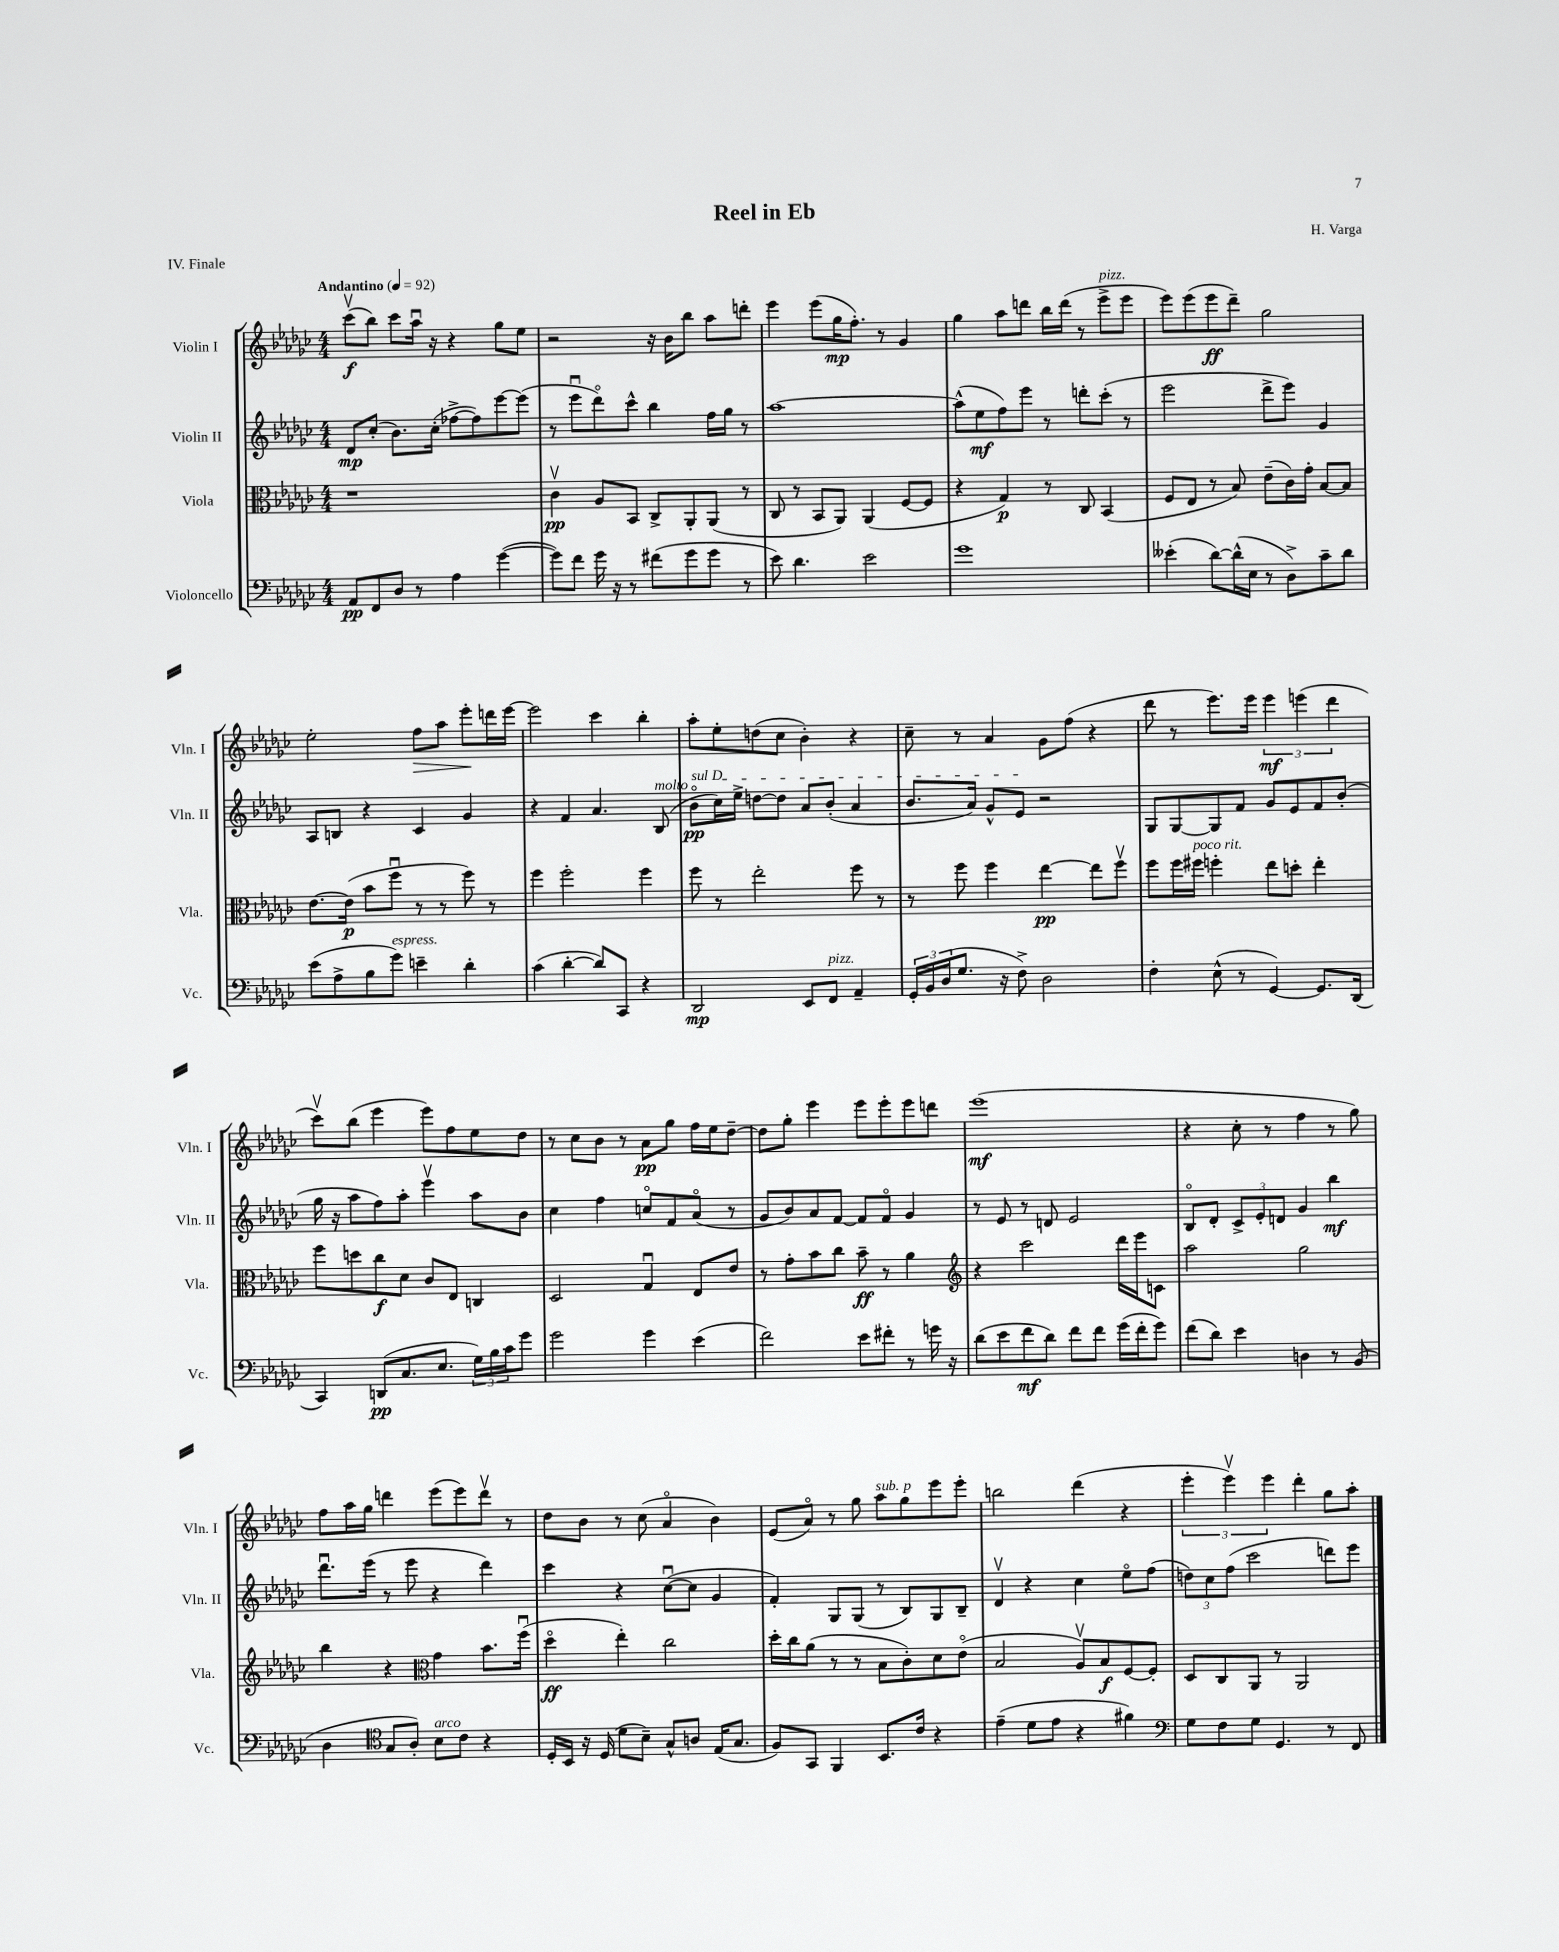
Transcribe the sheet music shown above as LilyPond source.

\header { title = "Reel in Eb" composer = "H. Varga" piece = "IV. Finale" }
<<
\new StaffGroup <<
\new Staff = "s0" \with { instrumentName = "Violin I" shortInstrumentName = "Vln. I" } {
    \clef treble \key ges \major \numericTimeSignature \time 4/4 \tempo "Andantino" 4 = 92
    ces'''8\upbow\f( bes''8) ces'''8 aes''16\downbow r16 r4 ges''8 ees''8 |
    r2 r16 bes'16 bes''8 aes''8 d'''8-. |
    ees'''4 ees'''8( ges''16\mp f''8.-.) r8 ges'4 |
    ges''4 aes''8 d'''8 bes''16 d'''16( r8 ees'''8->^\markup { \italic "pizz." } ees'''8 |
    ees'''8) ees'''8( ees'''8\ff des'''8--) ges''2 |
    ees''2-. f''8\> aes''8 ees'''8-.\! d'''16 ees'''16~ |
    ees'''2 ces'''4 bes''4-. |
    aes''8-. ees''8-. d''8( ces''8 bes'4-.) r4 |
    ces''8-- r8 aes'4 ges'8 f''8( r4 |
    des'''8 r8 ees'''8.) ees'''16 \tuplet 3/2 { ees'''4\mf e'''4( des'''4 } |
    ces'''8\upbow) bes''8( ees'''4 ees'''8) f''8 ees''8 des''8 |
    r8 ces''8 bes'8 r8 aes'8\pp ges''8 f''16 ees''16 des''8~-- |
    des''8 ges''8-. ees'''4 ees'''8 ees'''8-. ees'''8 d'''8 |
    ees'''1\mf( |
    r4 ces''8-. r8 f''4 r8 ges''8) |
    f''8 aes''16 ges''16 d'''4 ees'''8( ees'''8) d'''8\upbow r8 |
    des''8 bes'8 r8 ces''8( aes'4\flageolet bes'4) |
    ees'8( aes'8\flageolet) r8 ges''8 aes''8^\markup { \italic "sub. p" } ges''8 ees'''8 ees'''8-. |
    b''2 des'''4( r4 |
    \tuplet 3/2 { ees'''4-. ees'''4\upbow) ees'''4 } des'''4-. ges''8 aes''8-. \bar "|." |
}
\new Staff = "s1" \with { instrumentName = "Violin II" shortInstrumentName = "Vln. II" } {
    \clef treble \key ges \major \numericTimeSignature \time 4/4
    des'8\mp ces''8-.( bes'8.) ces''16-.( fes''8~-> fes''8) ees'''8~ ees'''8( |
    r8 ees'''8\downbow des'''8\flageolet) ces'''8-^ bes''4 f''16 ges''16 r8 |
    aes''1~ |
    aes''8-^( ees''8\mf f''8) ees'''8 r8 d'''8-. ces'''8-.( r8 |
    ees'''2 des'''8-> ees'''8) ges'4 |
    aes8 b8 r4 ces'4 ges'4 |
    r4 f'4 aes'4. bes8^\markup { \italic "molto" }( |
    \once \override TextSpanner.bound-details.left.text = \markup { \italic "sul D" } bes'8\flageolet\pp\startTextSpan ces''16) ees''16-> d''8~ d''8 aes'8 bes'8-.( aes'4 |
    bes'8. aes'16) ges'8-^ ees'8\stopTextSpan r2 |
    ges8 ges8~ ges8 f'8 ges'8 ees'8 f'8 bes'8-.( |
    ges''16 r16 aes''8 f''8) aes''8-. ees'''4\upbow aes''8 bes'8 |
    ces''4 f''4 c''8\flageolet f'8 aes'8\flageolet( r8 |
    ges'8 bes'8) aes'8 f'8~ f'8 f'8\flageolet ges'4 |
    r8 ees'8 r8 d'8 ees'2 |
    bes8\flageolet des'8-. \tuplet 3/2 { ces'8-> ees'8-. d'8 } ges'4 bes''4\mf |
    des'''8.\downbow ees'''16( r8 ees'''8 r4 des'''4) |
    ces'''4 r4 ces''8~\downbow( ces''8 ges'4 |
    f'4-.) ges8 ges8( r8 bes8) ges8 bes8-- |
    des'4\upbow r4 ces''4 ees''8\flageolet f''8( |
    \tuplet 3/2 { d''8) ces''8 f''8( } ces'''2 d'''8) ees'''8 \bar "|." |
}
\new Staff = "s2" \with { instrumentName = "Viola" shortInstrumentName = "Vla." } {
    \clef alto \key ges \major \numericTimeSignature \time 4/4
    r1 |
    ces'4\upbow\pp aes8 bes,8 ces8-> aes,8-. aes,8( r8 |
    ces8 r8 bes,8 aes,8) aes,4( f8~ f8 |
    r4 ges4\p) r8 ces8 bes,4( |
    f8 ees8 r8 bes8) ees'8--( ces'16) ges'16-. bes8~ bes8 |
    ees'8.~ ees'16\p( bes'8 f''8\downbow r8 r8 f''8) r8 |
    f''4 f''2-. f''4 |
    f''8 r8 ees''2-. f''8 r8 |
    r8 f''8 f''4 ees''4~\pp ees''8 f''8\upbow |
    f''8 f''16 fis''16^\markup { \italic "poco rit." } f''4-. ees''8 d''8-. ees''4-. |
    f''8 d''8 ces''8\f des'8 ces'8 ees8 c4 |
    des2 ges4\downbow ees8 ees'8 |
    r8 ges'8-. bes'8 ces''8 bes'8--\ff r8 aes'4 |
    \clef treble r4 ces'''2 des'''16 ees'''16 c'8 |
    aes''2 ges''2 |
    bes''4 r4 \clef alto ges'4 bes'8. f''16\downbow( |
    des''4\flageolet\ff ees''4-.) ces''2 |
    des''16-. ces''16 aes'8( r8 r8 bes8 ces'8-.) des'8 ees'8\flageolet( |
    bes2 aes8\upbow) bes8\f f8~ f8-. |
    des8 ces8 aes,8 r8 aes,2 \bar "|." |
}
\new Staff = "s3" \with { instrumentName = "Violoncello" shortInstrumentName = "Vc." } {
    \clef bass \key ges \major \numericTimeSignature \time 4/4
    aes,8\pp f,8 des8 r8 aes4 ges'4~( |
    ges'8) f'8 ges'16 r16 r8 fis'8( ges'8 ges'8 r8 |
    ees'8) des'4. ees'2 |
    ges'1 |
    eeses'4-.( des'8~) des'16-^( ees16 r8 des8->) ces'8-- des'8 |
    ees'8( aes8-> bes8 ges'8^\markup { \italic "espress." }) e'4-- des'4-. |
    ces'4( des'4~-. des'8) ces,8 r4 |
    des,2\mp ees,8 f,8^\markup { \italic "pizz." } aes,4-- |
    \tuplet 3/2 { ges,16-. bes,16 des16( } ges8. r16 f8->) des2 |
    f4-. ees8-^( r8 ges,4~) ges,8. des,16( |
    ces,4) d,8\pp( ces8. ees8. \tuplet 3/2 { ges16) bes16 ces'16 } ges'8 |
    ges'2 ges'4 ees'4( |
    f'2) ees'8 fis'8-. r8 g'16 r16 |
    des'8( ees'8 f'8\mf des'8) f'8 f'8 ges'16( f'16-. ges'8) |
    f'8( des'8) ees'4 d4 r8 bes,8( |
    des4 \clef tenor ges8 aes8-.) bes8^\markup { \italic "arco" } ces'8 r4 |
    des16-. bes,16 r16 des16( des'8 bes8--) ges8-^ a8 ees16( ges8. |
    f8) ges,8 f,4 bes,8. ces'16 r4 |
    ees'4--( des'8 ees'8 r4 fis'4) |
    \clef bass ges8 f8 ges8 ges,4. r8 f,8 \bar "|." |
}
>>
>>
\layout { \context { \Score \remove "Bar_number_engraver" } }
